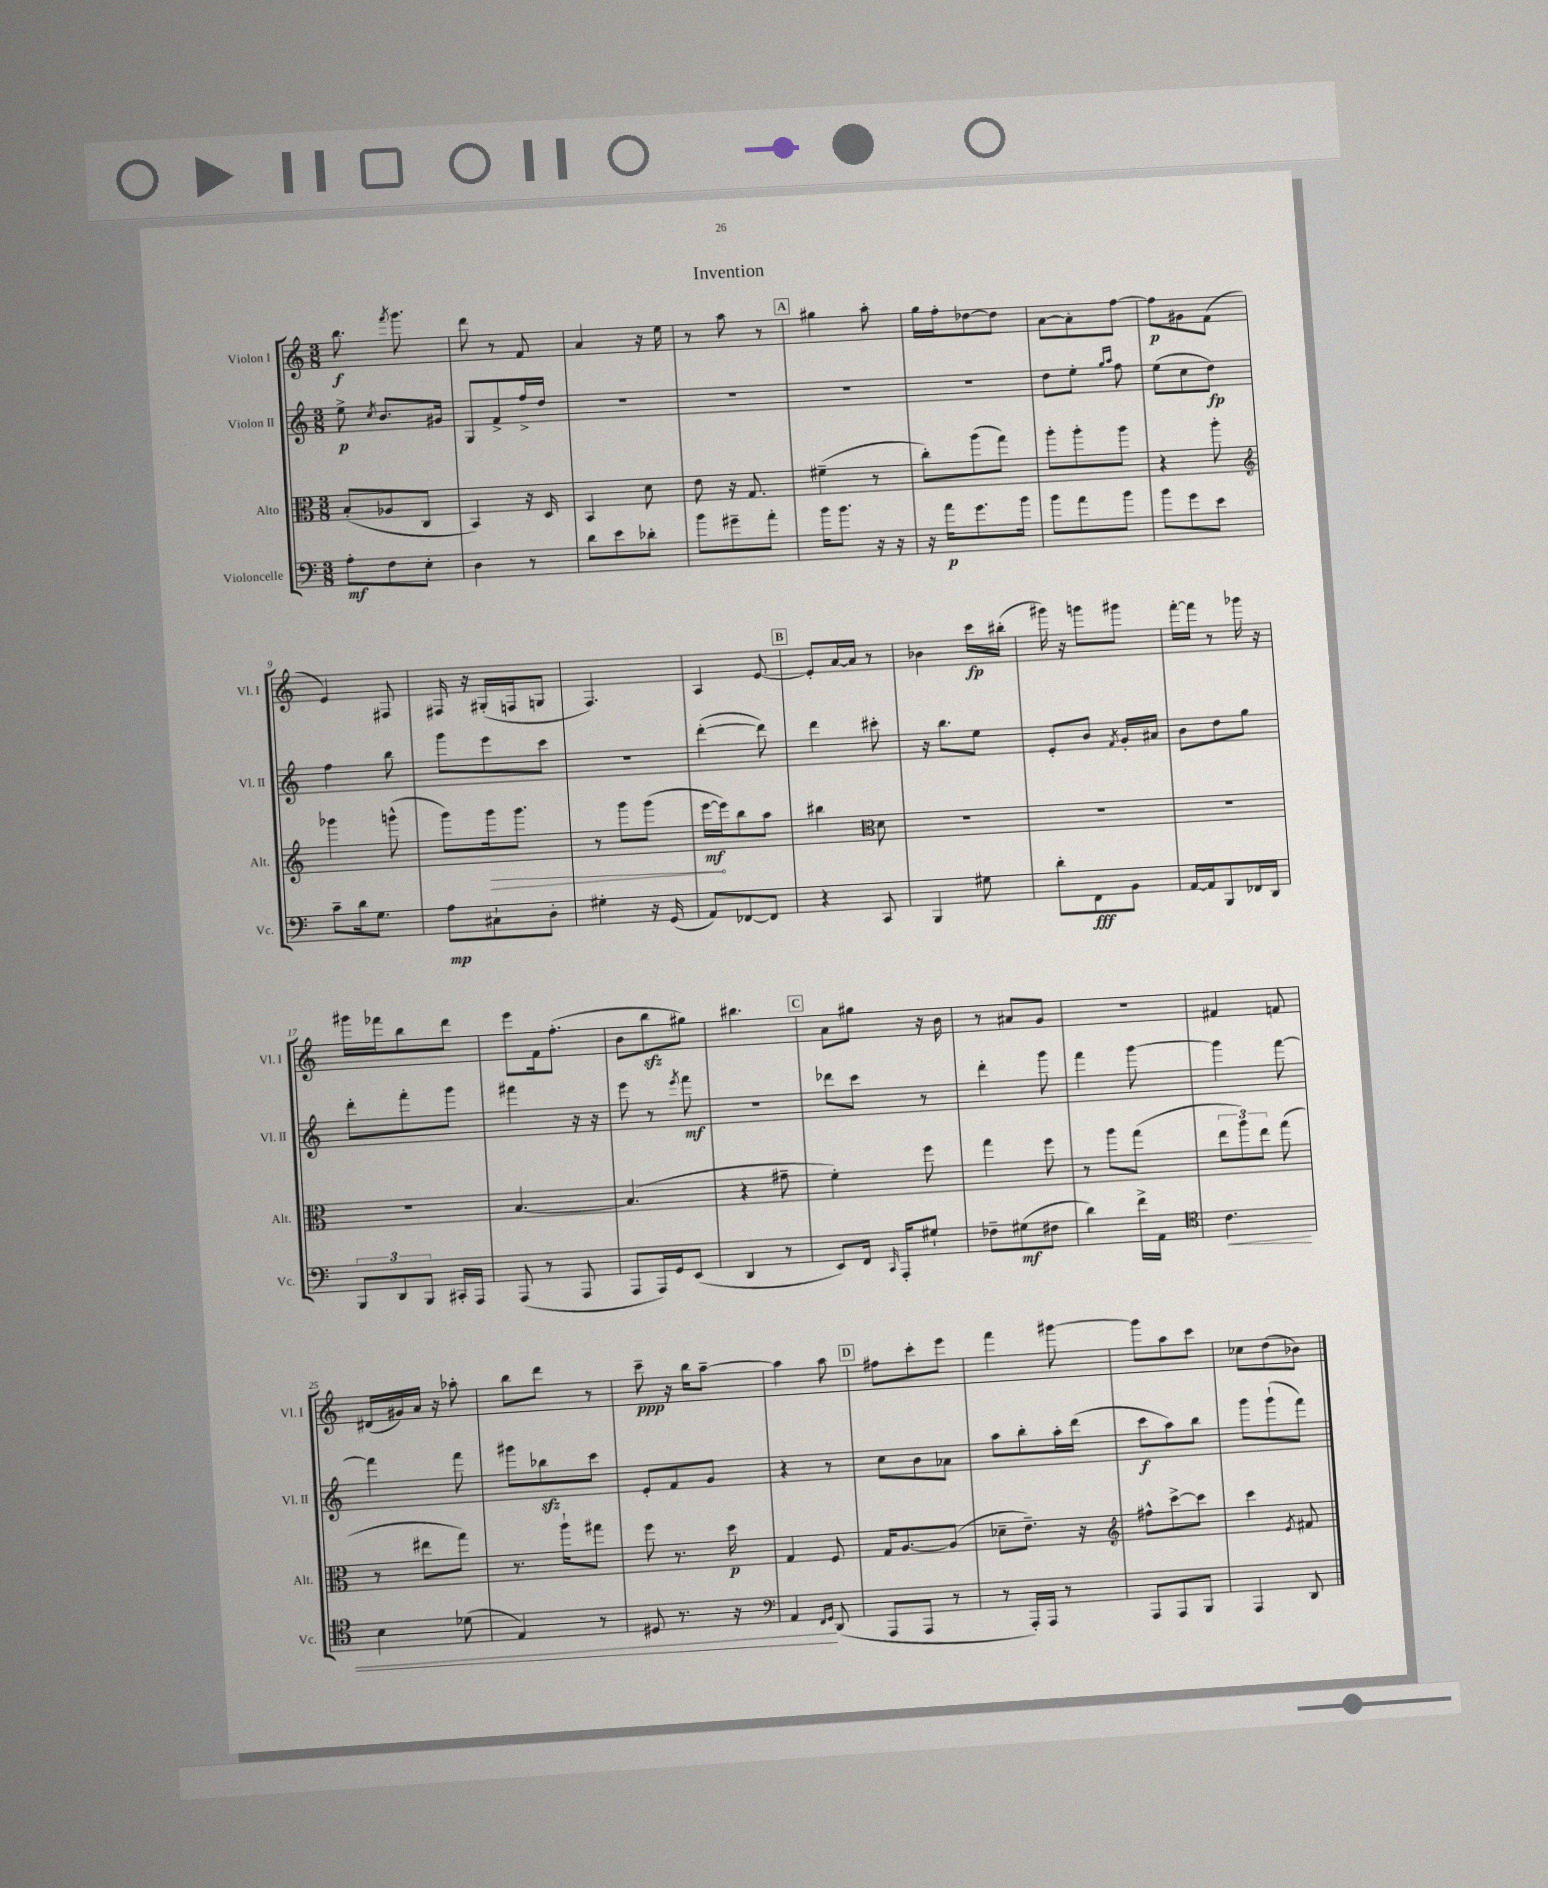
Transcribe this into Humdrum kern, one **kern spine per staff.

**kern	**dynam	**kern	**dynam	**kern	**dynam	**kern	**dynam
*part4	*part4	*part3	*part3	*part2	*part2	*part1	*part1
*staff4	*staff4	*staff3	*staff3	*staff2	*staff2	*staff1	*staff1
*I"Violoncelle	*	*I"Alto	*	*I"Violon II	*	*I"Violon I	*
*I'Vc.	*	*I'Alt.	*	*I'Vl. II	*	*I'Vl. I	*
*clefF4	*	*clefC3	*	*clefG2	*	*clefG2	*
*k[]	*	*k[]	*	*k[]	*	*k[]	*
*M3/8	*	*M3/8	*	*M3/8	*	*M3/8	*
=1	=1	=1	=1	=1	=1	=1	=1
8A'\L	mf	(8B'/L	.	8ee^\	p	8.bb\	f
.	.	.	.	8qcc/	.	.	.
8F\	.	8A-X/	.	8.b/L	.	.	.
.	.	.	.	.	.	8qfff/	.
.	.	.	.	.	.	8.ggg\	.
8E'\J	.	8C/J	.	.	.	.	.
.	.	.	.	16g#X/Jk	.	.	.
=2	=2	=2	=2	=2	=2	=2	=2
4D\	.	4BB/)	.	8G/L	.	8ddd\	.
.	.	.	.	8f^/	.	8r	.
8r	.	16r	.	16ff^/L	.	8f/	.
.	.	16D/	.	16dd/JJ	.	.	.
=3	=3	=3	=3	=3	=3	=3	=3
8d\L	.	4BB/	.	4.r	.	4a/	.
8e\	.	.	.	.	.	.	.
8d-X'\J	.	8d\	.	.	.	16r	.
.	.	.	.	.	.	16ee\	.
=4	=4	=4	=4	=4	=4	=4	=4
8b\L	.	8e\	.	4.r	.	8r	.
8g#X~\	.	16r	.	.	.	8aa\	.
.	.	8.G/	.	.	.	.	.
8a'\J	.	.	.	.	.	8r	.
!!LO:REH:place=s1:t=A
=5	=5	=5	=5	=5	=5	=5	=5
16b\KL	.	(4f#X~\	.	4.r	.	4gg#X\	.
8.b\J	.	.	.	.	.	.	.
16r	.	8r	.	.	.	8aa'\	.
16r	.	.	.	.	.	.	.
=6	=6	=6	=6	=6	=6	=6	=6
16r	.	8cc'\L)	.	4.r	.	16gg\LL	.
16a\KL	p	.	.	.	.	16ff'\J	.
8.g\	.	(8aa\	.	.	.	[8dd-X\	.
.	.	8gg\J)	.	.	.	8dd-\J]	.
16b\Jk	.	.	.	.	.	.	.
=7	=7	=7	=7	=7	=7	=7	=7
8b\L	.	8aa'\L	.	8dd\L	.	[8a\L	.
8a\	.	8aa'\	.	8ee'\J	.	8a'\]	.
.	.	.	.	16qqgg/LL	.	.	.
.	.	.	.	16qqaa/JJ	.	.	.
8b\J	.	8aa\J	.	8ff\	.	[8ff\J	.
=8	=8	=8	=8	=8	=8	=8	=8
8b\L	.	4r	.	(8ee\L	.	8ff\L]	p
8g\	.	.	.	8cc\	.	8g#X\	.
8e\J	.	8aa'\	.	8dd\J)	fp	(8f\J	.
!!LO:LB:g=z
=9	=9	=9	=9	=9	=9	=9	=9
*	*	*clefG2	*	*	*	*	*
8c~\L	.	4ggg-X\	.	4ff\	.	4e/)	.
16d\k	.	.	.	.	.	.	.
8.G\J	.	.	.	.	.	.	.
.	.	(8gggn^^\	.	8bb\	.	8F#X/	.
=10	=10	=10	=10	=10	=10	=10	=10
8A\L	mp	8ggg\L)	.	8ggg\L	.	16F#X/	.
.	.	.	.	.	.	16r	.
!	!	!	!LO:HP:b	!	!	!	!
8C#X`\	.	16ggg\k	>	8eee\	.	(16G#X'/LL	.
.	.	8.ggg\J	.	.	.	16Fn/J	.
8D'\J	.	.	.	8ccc\J	.	8Gn/J	.
=11	=11	=11	=11	=11	=11	=11	=11
4G#X'\	.	8r	.	4.r	.	4.F/)	.
.	.	8ggg\L	.	.	.	.	.
16r	.	(8ggg\J	.	.	.	.	.
(16GG/	.	.	.	.	.	.	.
=12	=12	=12	=12	=12	=12	=12	=12
8AA/L)	.	[16eee\LL	mf	([4ddd'\	.	4A/	.
.	.	16eee\J])	]	.	.	.	.
[8FF-X/	.	8bb\	.	.	.	.	.
8FF-/J]	.	8aa\J	.	8ddd\])	.	[8e/	.
!!LO:REH:place=s1:t=B
=13	=13	=13	=13	=13	=13	=13	=13
4r	.	4bb#X\	.	4ddd\	.	8e'/L]	.
.	.	.	.	.	.	[16a/L	.
.	.	.	.	.	.	16a/JJ]	.
*	*	*clefC3	*	*	*	*	*
8CC/	.	8d\	.	8ccc#X'\	.	8r	.
=14	=14	=14	=14	=14	=14	=14	=14
4BBB/	.	4.r	.	16r	.	4b-X\	.
.	.	.	.	8.bb\L	.	.	.
8G#X\	.	.	.	8ee\J	.	16ccc\LL	fp
.	.	.	.	.	.	(16bb#X'\JJ	.
=15	=15	=15	=15	=15	=15	=15	=15
8d'\L	.	4.r	.	8e'/L	.	16ggg#X\)	.
.	.	.	.	.	.	16r	.
8FF\	fff	.	.	8b/J	.	8gggn\L	.
.	.	.	.	8qf/	.	.	.
8BB\J	.	.	.	16g'/LL	.	8ggg#X\J	.
.	.	.	.	16a#X/JJ	.	.	.
=16	=16	=16	=16	=16	=16	=16	=16
[16AA/LL	.	4.r	.	8b\L	.	[16fff'\LL	.
16AA/J]	.	.	.	.	.	16fff\JJ]	.
8BBB/	.	.	.	8dd\	.	8r	.
16FF-X/L	.	.	.	8gg\J	.	16ggg-X\	.
16DD/JJ	.	.	.	.	.	16r	.
!!LO:LB:g=z
=17	=17	=17	=17	=17	=17	=17	=17
12BBB/L	.	4.r	.	8ddd'\L	.	16ggg#X\LL	.
.	.	.	.	.	.	16fff-X\J	.
12DD/	.	.	.	.	.	.	.
.	.	.	.	8fff'\	.	8bb\	.
12BBB/J	.	.	.	.	.	.	.
16CC#X'/LL	.	.	.	8ggg\J	.	8ddd\J	.
16AAA/JJ	.	.	.	.	.	.	.
=18	=18	=18	=18	=18	=18	=18	=18
(8AAA/	.	[4.B/	.	4fff#X\	.	8eee\L	.
8r	.	.	.	.	.	16f\k	.
.	.	.	.	.	.	(8.ff'\J	.
8AAA/	.	.	.	16r	.	.	.
.	.	.	.	16r	.	.	.
=19	=19	=19	=19	=19	=19	=19	=19
8AAA/L	.	(4.B/]	.	8eee\	.	8b\L	.
16AAA/L)	.	.	.	8r	.	8bbzz\	.
16GG/J	.	.	.	.	.	.	.
.	.	.	.	8qeee/	.	.	.
(8EE/J	.	.	.	8fff\	mf	8gg#X\J)	.
=20	=20	=20	=20	=20	=20	=20	=20
4DD/	.	4r	.	4.r	.	4.bb#X\	.
8r	.	8g#X~\	.	.	.	.	.
!!LO:REH:place=s1:t=C
=21	=21	=21	=21	=21	=21	=21	=21
8EE/L)	.	4f'\)	.	8ddd-X\L	.	8a\L	.
16FF/Jk	.	.	.	8ccc\J	.	8gg#X\J	.
16qqCC/	.	.	.	.	.	.	.
16AAA'/KL	.	.	.	.	.	.	.
8G#X`/J	.	8ff\	.	8r	.	16r	.
.	.	.	.	.	.	16b\	.
=22	=22	=22	=22	=22	=22	=22	=22
8F-X~\L	.	4gg\	.	4ddd'\	.	8r	.
(8G#X\	mf	.	.	.	.	8a#X/L	.
8F#X\J	.	8ff\	.	8ggg\	.	8g/J	.
=23	=23	=23	=23	=23	=23	=23	=23
4d\)	.	8r	.	4fff\	.	4.r	.
.	.	8aa\L	.	.	.	.	.
16f^\LL	.	(8gg\J	.	[8ggg\	.	.	.
16AA\JJ	.	.	.	.	.	.	.
=24	=24	=24	=24	=24	=24	=24	=24
*clefC4	*	*	*	*	*	*	*
!	!LO:HP:b	!	!	!	!	!	!
4.c\	<	12ee\L	.	4ggg\]	.	4f#X/	.
.	.	12aa\)	.	.	.	.	.
.	.	12ee\J	.	.	.	.	.
.	.	(8gg\	.	[8fff\	.	8fn/	.
!!LO:LB:g=z
=25	=25	=25	=25	=25	=25	=25	=25
4B\	.	8r	.	4fff\]	.	(16d#X/LL	.
.	.	.	.	.	.	16g#X/)	.
.	.	8ee#X\L	.	.	.	16a/JJ	.
.	.	.	.	.	.	16r	.
(8d-X\	.	8gg\J)	.	8fff\	.	8aa-X'\	.
=26	=26	=26	=26	=26	=26	=26	=26
4E/)	.	8.r	.	8ggg#X\L	.	8bb\L	.
.	.	.	.	8bb-Xzz\	.	8ddd\J	.
.	.	16aa`\KL	.	.	.	.	.
8r	.	8gg#X\J	.	8ccc\J	.	8r	.
=27	=27	=27	=27	=27	=27	=27	=27
8D#X/	.	8ff\	.	8e'/L	.	8ccc~\	ppp
8.r	.	8.r	.	8f/	.	16r	.
.	.	.	.	.	.	16bb\KL	.
.	.	.	.	8g/J	.	[8aa~\J	.
16r	.	16dd\	p	.	.	.	.
=28	=28	=28	=28	=28	=28	=28	=28
*clefF4	*	*	*	*	*	*	*
4AA/	.	4G/	.	4r	.	4aa\]	.
16qqFF/LL	.	.	.	.	.	.	.
16qqGG/JJ	.	.	.	.	.	.	.
(8DD/	[	8F/	.	8r	.	8aa\	.
!!LO:REH:place=s1:t=D
=29	=29	=29	=29	=29	=29	=29	=29
8AAA/L	.	16G/KL	.	8cc\L	.	8ff#X\L	.
.	.	[8.A/	.	.	.	.	.
8AAA/J	.	.	.	8b\	.	8ccc'\	.
8r	.	(8A/J]	.	8a-X\J	.	8eee\J	.
=30	=30	=30	=30	=30	=30	=30	=30
8r	.	8d-X~\L	.	8aa\L	.	4fff\	.
16AAA'/LL)	.	8.e~\J)	.	8bb'\	.	.	.
16AAA/JJ	.	.	.	.	.	.	.
8r	.	.	.	16aa'\L	.	[8ggg#X\	.
.	.	16r	.	(16ddd\JJ	.	.	.
=31	=31	=31	=31	=31	=31	=31	=31
*	*	*clefG2	*	*	*	*	*
8AAA/L	.	8ff#X^^\L	.	8ccc\L	f	8ggg#\L]	.
8AAA/	.	[8ccc^\	.	8aa\)	.	8aa\	.
8BBB/J	.	8ccc\J]	.	8bb\J	.	8ccc\J	.
=32	=32	=32	=32	=32	=32	=32	=32
4AAA/	.	4ccc\	.	8ggg\L	.	8cc-X\L	.
.	.	.	.	(8ggg`\	.	(8dd\	.
.	.	8qe/	.	.	.	.	.
8DD/	.	8f#X/	.	8fff\J)	.	8b-X\J)	.
==	==	==	==	==	==	==	==
*-	*-	*-	*-	*-	*-	*-	*-
